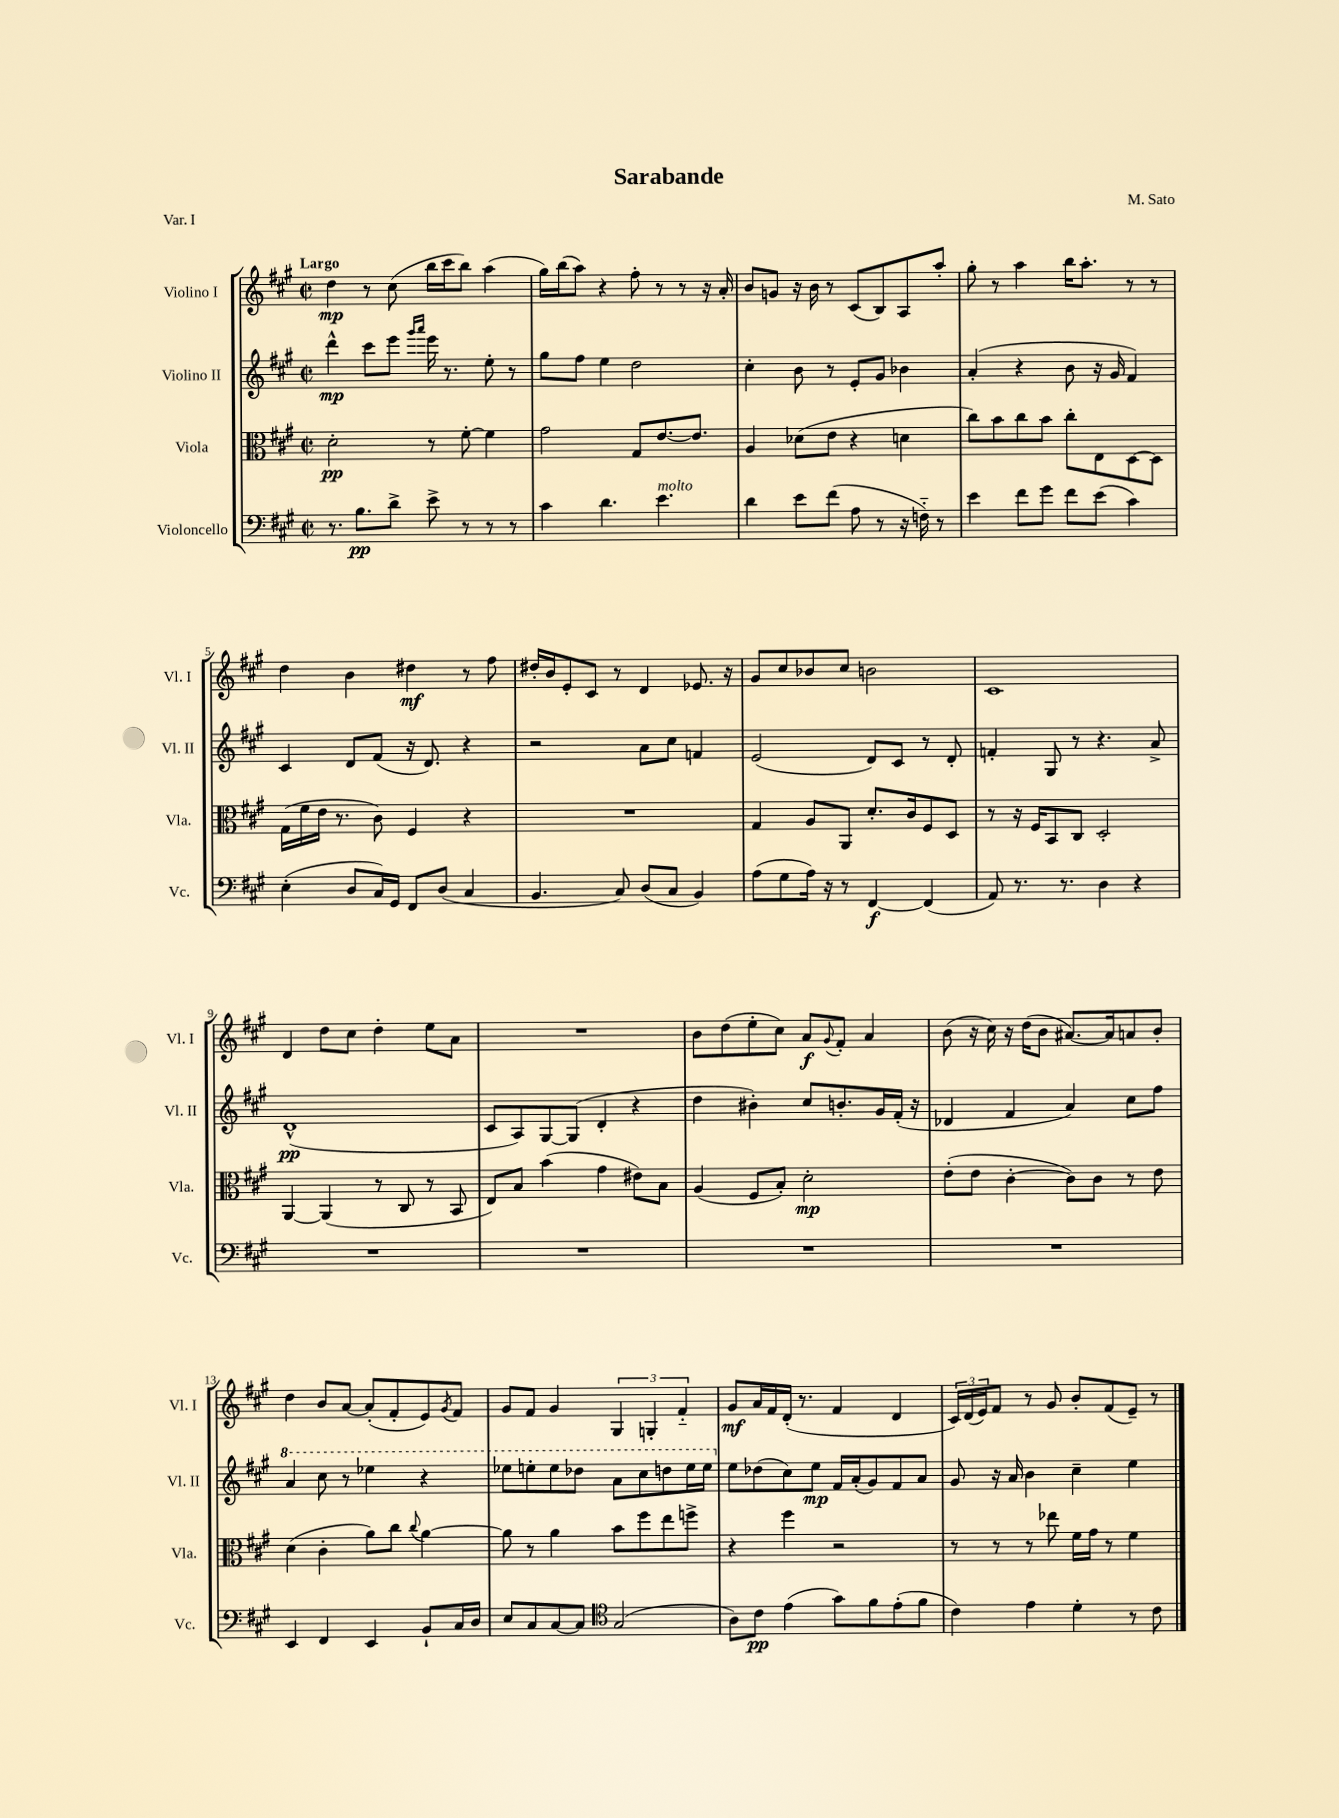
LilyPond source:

\header { title = "Sarabande" composer = "M. Sato" piece = "Var. I" }
<<
\new StaffGroup <<
\new Staff = "s0" \with { instrumentName = "Violino I" shortInstrumentName = "Vl. I" } {
    \clef treble \key a \major \defaultTimeSignature \time 2/2 \tempo "Largo"
    d''4\mp r8 cis''8( b''16 cis'''16 b''8) a''4( |
    gis''16) b''16( a''8) r4 fis''8-. r8 r8 r16 a'16-. |
    b'8 g'8 r16 b'16 r8 cis'8( b8) a8 a''8-. |
    gis''8-. r8 a''4 b''16 a''8.-. r8 r8 |
    d''4 b'4 dis''4\mf r8 fis''8 |
    dis''16-. b'16 e'8-. cis'8 r8 d'4 ees'8. r16 |
    gis'8 cis''8 bes'8 cis''8 b'2 |
    cis'1 |
    d'4 d''8 cis''8 d''4-. e''8 a'8 |
    R1 |
    b'8 d''8( e''8-. cis''8) a'8\f \appoggiatura { gis'8 } fis'8-. a'4 |
    b'8( r16 cis''16) r16 d''16( b'8 ais'8.~) ais'16 a'8 b'8-. |
    d''4 b'8 a'8~ a'8-.( fis'8-. e'8) \acciaccatura { gis'8 } fis'8 |
    gis'8 fis'8 gis'4 \tuplet 3/2 { gis4 g4-. fis'4-_ } |
    gis'8\mf a'16 fis'16 d'16-.( r8. fis'4 d'4 |
    \tuplet 3/2 { cis'16) d'16( e'16) } fis'8 r8 gis'8 b'8-. fis'8( e'8--) r8 \bar "|." |
}
\new Staff = "s1" \with { instrumentName = "Violino II" shortInstrumentName = "Vl. II" } {
    \clef treble \key a \major \defaultTimeSignature \time 2/2
    d'''4-^\mp cis'''8 e'''8 \grace { gis'''16 a'''16 } e'''16 r8. e''8-. r8 |
    gis''8 fis''8 e''4 d''2 |
    cis''4-. b'8 r8 e'8-. gis'8 bes'4 |
    a'4-.( r4 b'8 r16 gis'16 fis'4) |
    cis'4 d'8 fis'8( r16 d'8.) r4 |
    r2 a'8 cis''8 f'4 |
    e'2( d'8) cis'8 r8 d'8-. |
    f'4-. gis8 r8 r4. a'8-> |
    d'1-^\pp( |
    cis'8 a8) gis8~ gis8( d'4-. r4 |
    d''4 bis'4-.) cis''8 b'8.-. gis'16 fis'16-.( r16 |
    des'4 fis'4 a'4) cis''8 fis''8 |
    \ottava #1 a''4 cis'''8 r8 ees'''4 r4 |
    ees'''8 e'''8-. e'''8 des'''8 a''8 cis'''8 d'''8 e'''16 e'''16 \ottava #0 |
    e''8 des''8( cis''8) e''8\mp fis'16 a'16-.( gis'8) fis'8 a'8 |
    gis'8 r16 a'16 b'4 cis''4-- e''4 \bar "|." |
}
\new Staff = "s2" \with { instrumentName = "Viola" shortInstrumentName = "Vla." } {
    \clef alto \key a \major \defaultTimeSignature \time 2/2
    d'2-.\pp r8 fis'8~-. fis'4 |
    gis'2 gis8 e'8.~ e'8. |
    a4 des'8( e'8 r4 d'4 |
    cis''8) b'8 cis''8 b'8 cis''8-. e8 d8~ d8 |
    gis16( fis'16 e'16 r8. cis'8) fis4 r4 |
    R1 |
    gis4 a8 a,8 d'8.-. cis'16 fis8 d8 |
    r8 r16 fis16 b,8 cis8 d2-. |
    a,4~ a,4( r8 cis8 r8 b,8 |
    e8) b8 b'4( gis'4 eis'8) b8 |
    a4( fis8 b8-.) d'2-.\mp |
    e'8-.( e'8 cis'4~-. cis'8) cis'8 r8 e'8 |
    d'4( cis'4-. a'8) cis''8 \appoggiatura { cis''8 } a'4~ |
    a'8 r8 a'4 b'8 fis''8 e''8 f''8-> |
    r4 fis''4 r2 |
    r8 r8 r8 ees''8 fis'16 gis'16 r8 fis'4 \bar "|." |
}
\new Staff = "s3" \with { instrumentName = "Violoncello" shortInstrumentName = "Vc." } {
    \clef bass \key a \major \defaultTimeSignature \time 2/2
    r8. b8.\pp d'8-> e'8-> r8 r8 r8 |
    cis'4 d'4. e'4.^\markup { \italic "molto" } |
    d'4 e'8 fis'8( a8 r8 r16 f16-_) r8 |
    e'4 fis'8 gis'8 fis'8 e'8( cis'4) |
    e4-.( d8 cis16) gis,16 fis,8 d8( cis4 |
    b,4. cis8) d8( cis8 b,4) |
    a8( gis8 a16) r16 r8 fis,4~\f fis,4( |
    a,8) r8. r8. d4 r4 |
    R1 |
    R1 |
    R1 |
    R1 |
    e,4 fis,4 e,4 b,8-! cis16 d16 |
    e8 cis8 cis8~ cis8 \clef tenor gis2( |
    a8) cis'8\pp e'4( gis'8) fis'8 e'8-.( fis'8 |
    cis'4) e'4 d'4-. r8 cis'8 \bar "|." |
}
>>
>>
